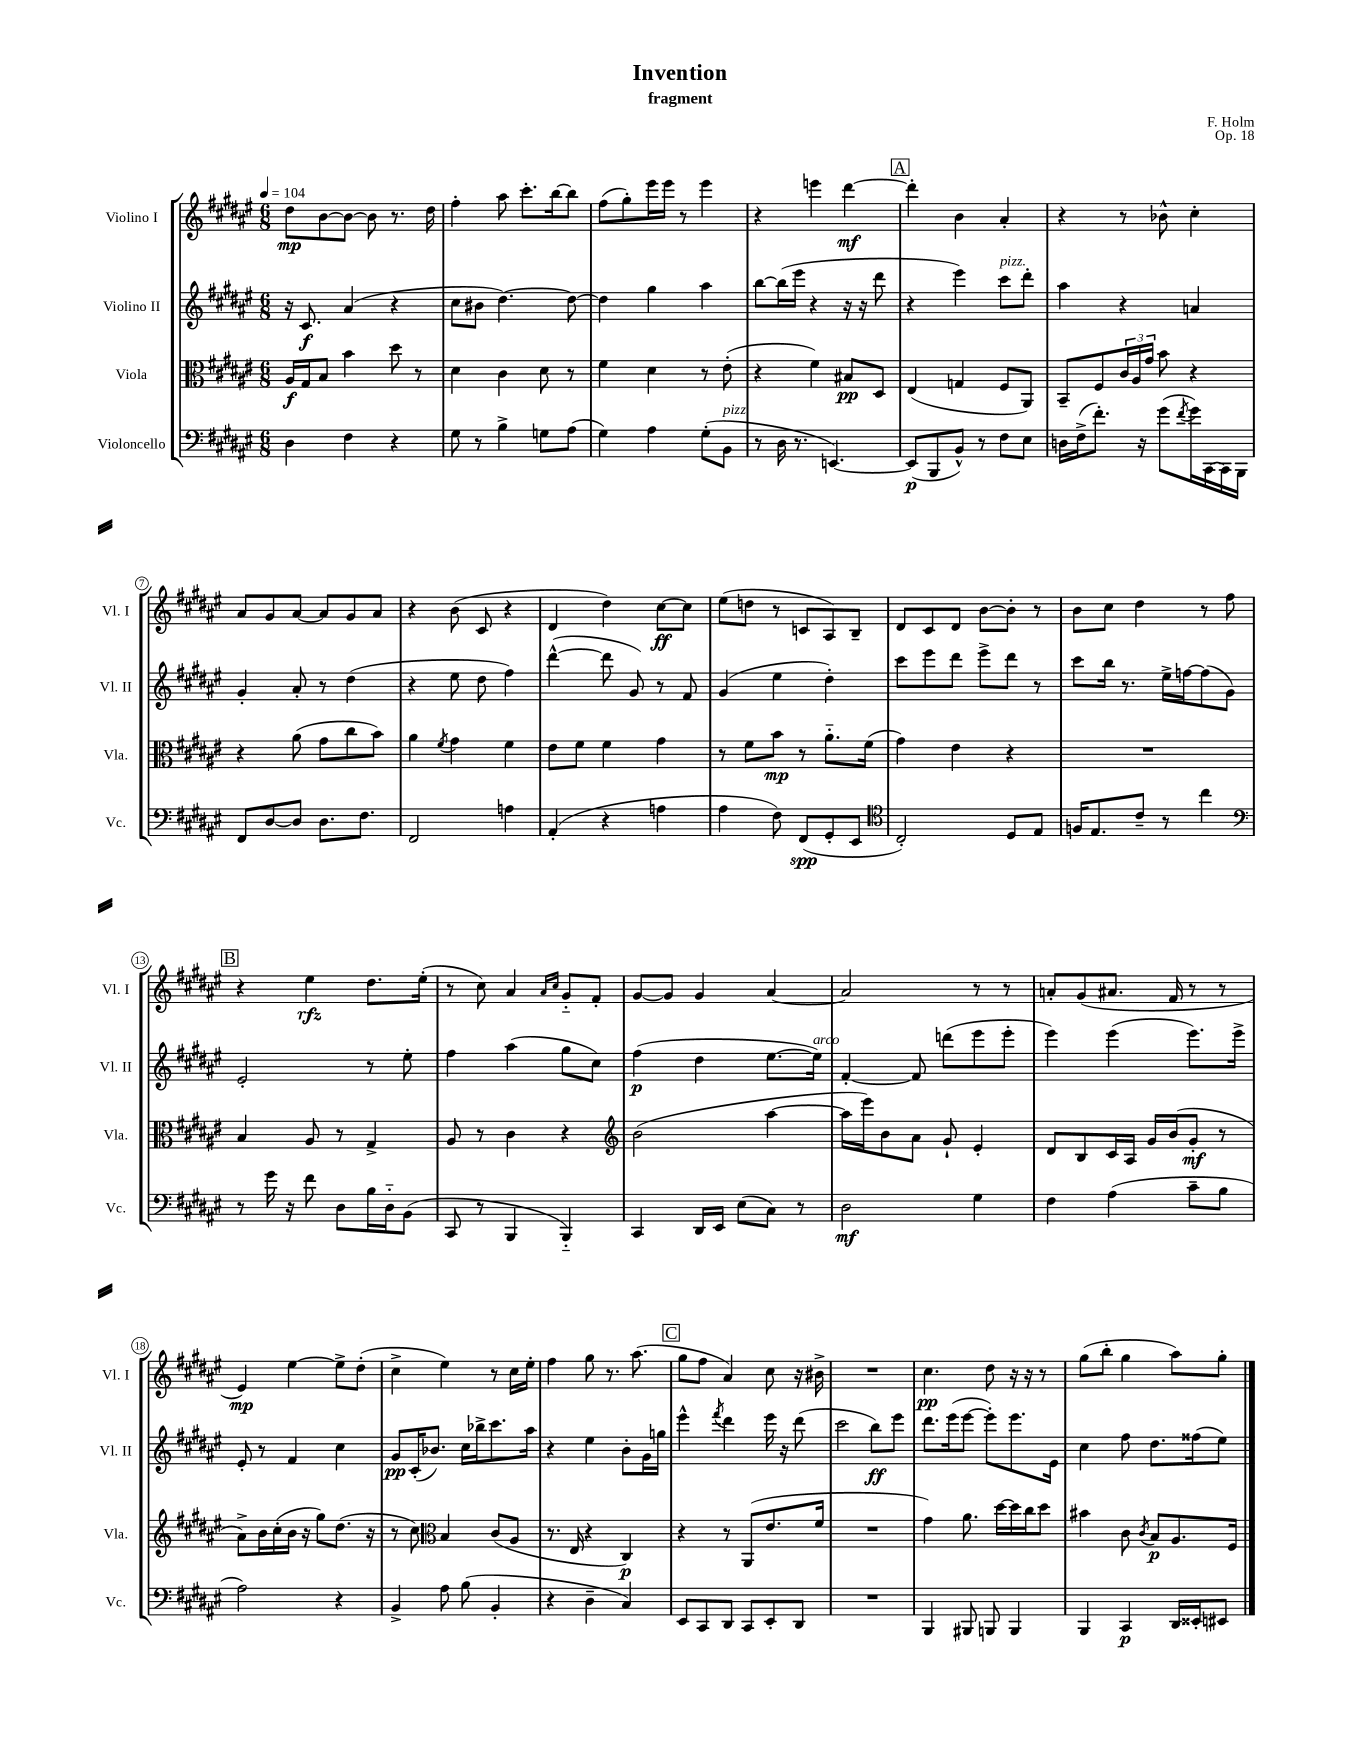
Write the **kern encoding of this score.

**kern	**kern	**kern	**kern
*staff4	*staff3	*staff2	*staff1
*clefF4	*clefC3	*clefG2	*clefG2
*k[f#c#g#d#a#e#]	*k[f#c#g#d#a#e#]	*k[f#c#g#d#a#e#]	*k[f#c#g#d#a#e#]
*M6/8	*M6/8	*M6/8	*M6/8
*MM104	*MM104	*MM104	*MM104
4D#	16A#	16r	8dd#
.	16G#	8.c#	.
.	8B	.	[8b
4F#	4b	(4a#	8b_
.	.	.	8b]
4r	8dd#	4r	8.r
.	8r	.	.
.	.	.	16dd#
=	=	=	=
8G#	4d#	8cc#	4ff#'
8r	.	8b#	.
4B^	4c#	[4.dd#)	8aa#
.	.	.	8.ccc#'
8G	8d#	.	.
.	.	.	[16bb
(8A#	8r	8dd#_	8bb]
=	=	=	=
4G#)	4f#	4dd#]	(8ff#
.	.	.	8gg#')
4A#	4d#	4gg#	16eee#
.	.	.	16eee#
.	.	.	8r
(8G#'	8r	4aa#	4eee#
8BB	(8e#'	.	.
=	=	=	=
8r	4r	[8bb	4r
16D#	.	(16bb]	.
8.r	.	16eee#	.
.	4f#)	4r	4eee
[4.EE)	.	.	.
.	8B#	16r	[4ddd#
.	.	16r	.
.	8D#	8ddd#	.
=	=	=	=
(8EE]	(4E#	4r	4ddd#']
8BBB	.	.	.
8BB^^)	4G	4eee#)	4b
8r	.	.	.
8F#	8F#	8ccc#	4a#'
8E#	8AA#)	8ddd#'	.
=	=	=	=
16D	8BB~	4aa#	4r
(16F#^	.	.	.
8.f#')	8F#	.	.
.	24c#	4r	8r
.	24A#	.	.
16r	.	.	.
.	24g#	.	.
(8g#	8b	.	8b-^^
8qf#	.	.	.
16g#)	4r	4a	4cc#'
[16CC#	.	.	.
16CC#]	.	.	.
16BBB	.	.	.
=	=	=	=
8FF#	4r	4g#'	8a#
[8D#	.	.	8g#
8D#]	(8a#	8a#'	[8a#
8.D#	8g#	8r	8a#]
.	8cc#	(4dd#	8g#
8.F#	.	.	.
.	8b)	.	8a#
=	=	=	=
2FF#	4a#	4r	4r
.	8qf#	.	.
.	4g#	8ee#	(8b
.	.	8dd#	8c#
4A	4f#	4ff#)	4r
=	=	=	=
(4AA#'	8e#	([4ddd#^^	4d#
.	8f#	.	.
4r	4f#	8ddd#]	4dd#)
.	.	8g#)	.
4A	4g#	8r	[8cc#
.	.	8f#	8cc#]
=	=	=	=
4A#	8r	(4g#	(8ee#
.	8f#	.	8dd
8F#)	8b	4ee#	8r
(8FF#	8r	.	8c
8GG#'	8.a#'~	4dd#')	8A#)
8EE#	.	.	8B~
.	(16f#	.	.
=	=	=	=
*clefC4	*	*	*
2C#')	4g#)	8ccc#	8d#
.	.	8eee#	8c#
.	4e#	8ddd#	8d#
.	.	8eee#^	[8b
8D#	4r	8ddd#	8b']
8E#	.	8r	8r
=	=	=	=
16F	2.r	8ccc#	8b
8.E#	.	.	.
.	.	16bb	8cc#
.	.	8.r	.
8c#~	.	.	4dd#
8r	.	16ee#^	.
.	.	[16ff	.
4cc#	.	(8ff]	8r
.	.	8g#)	8ff#
=	=	=	=
*clefF4	*	*	*
8r	4B	2e#'	4r
16g#	.	.	.
16r	.	.	.
8f#	8A#	.	4ee#
8D#	8r	.	.
16B	4G#^	8r	8.dd#
16D#'~	.	.	.
(8BB	.	8ee#'	.
.	.	.	(16ee#'
=	=	=	=
8CC#	8A#	4ff#	8r
8r	8r	.	8cc#)
4BBB	4c#	(4aa#	4a#
.	.	.	16qqa#
.	.	.	16qqcc#
4BBB'~)	4r	8gg#	8g#'~
.	.	8cc#)	8f#'
=	=	=	=
*	*clefG2	*	*
4CC#	(2b	(4ff#	[8g#
.	.	.	8g#]
16DD#	.	4dd#	4g#
16EE#	.	.	.
(8E#	.	.	.
8C#)	[4aa#	[8.ee#	[4a#
8r	.	.	.
.	.	16ee#])	.
=	=	=	=
2D#	16aa#]	[4f#'	2a#]
.	16eee#)	.	.
.	8b	.	.
.	8a#	8f#]	.
.	8g#`	(8ddd	.
4G#	4e#'	8eee#	8r
.	.	8eee#'	8r
=	=	=	=
4F#	8d#	4eee#)	8a'
.	8B	.	(8g#
(4A#	16c#	(4eee#	8.a#
.	16A#	.	.
.	16g#	.	.
.	(16b	.	16f#
8c#~	8g#'	8.eee#)	8r
8B	8r	.	8r
.	.	16eee#^	.
=	=	=	=
2A#)	8a#^)	8e#'	4e#)
.	16b	8r	.
.	(16cc#'	.	.
.	16b	4f#	[4ee#
.	16r	.	.
.	8gg#)	.	.
4r	(8.dd#	4cc#	8ee#^]
.	.	.	(8dd#'
.	16r	.	.
=	=	=	=
4BB^	8r	8g#	4cc#^
.	8cc#)	(16c#'	.
.	.	8.b-)	.
*	*clefC3	*	*
8A#	4B	.	4ee#)
(8B	.	16cc#	.
.	.	16bb-^	.
4BB'	(8c#	8.ccc#	8r
.	8A#	.	16cc#
.	.	16aa#	16ee#'
=	=	=	=
4r	8.r	4r	4ff#
.	16E#	.	.
4D#~	4r	4ee#	8gg#
.	.	.	8.r
4C#)	4C#)	8b'	.
.	.	.	(8.aa#
.	.	16g#	.
.	.	16gg	.
=	=	=	=
8EE#	4r	4eee#^^	8gg#
8CC#	.	.	8ff#
.	.	8qfff#	.
8DD#	8r	4ddd#	4a#)
8CC#	(8AA#	.	.
8EE#'	8.e#	16eee#	8cc#
.	.	16r	.
8DD#	.	(8ddd#	16r
.	16f#	.	16b#^
=	=	=	=
2.r	2.r	2ccc#	2.r
.	.	8bb)	.
.	.	8eee#	.
=	=	=	=
4BBB	4g#)	8.ddd#	4.cc#
.	.	(16eee#	.
8BBB#	8.a#	[8eee#	.
8BBB	.	8eee#'])	8dd#
.	[16dd#	.	.
4BBB	16dd#]	8.eee#	16r
.	16cc#	.	16r
.	8dd#	.	8r
.	.	16e#	.
=	=	=	=
4BBB	4b#	4cc#	(8gg#
.	.	.	8bb'
4CC#	8c#	8ff#	4gg#
.	8qc#	.	.
.	8B	8.dd#	.
16DD#	8.A#	.	8aa#)
16EE##'	.	(16ff##	.
8EE#	.	8ee#)	8gg#'
.	16F#	.	.
==	==	==	==
*-	*-	*-	*-
